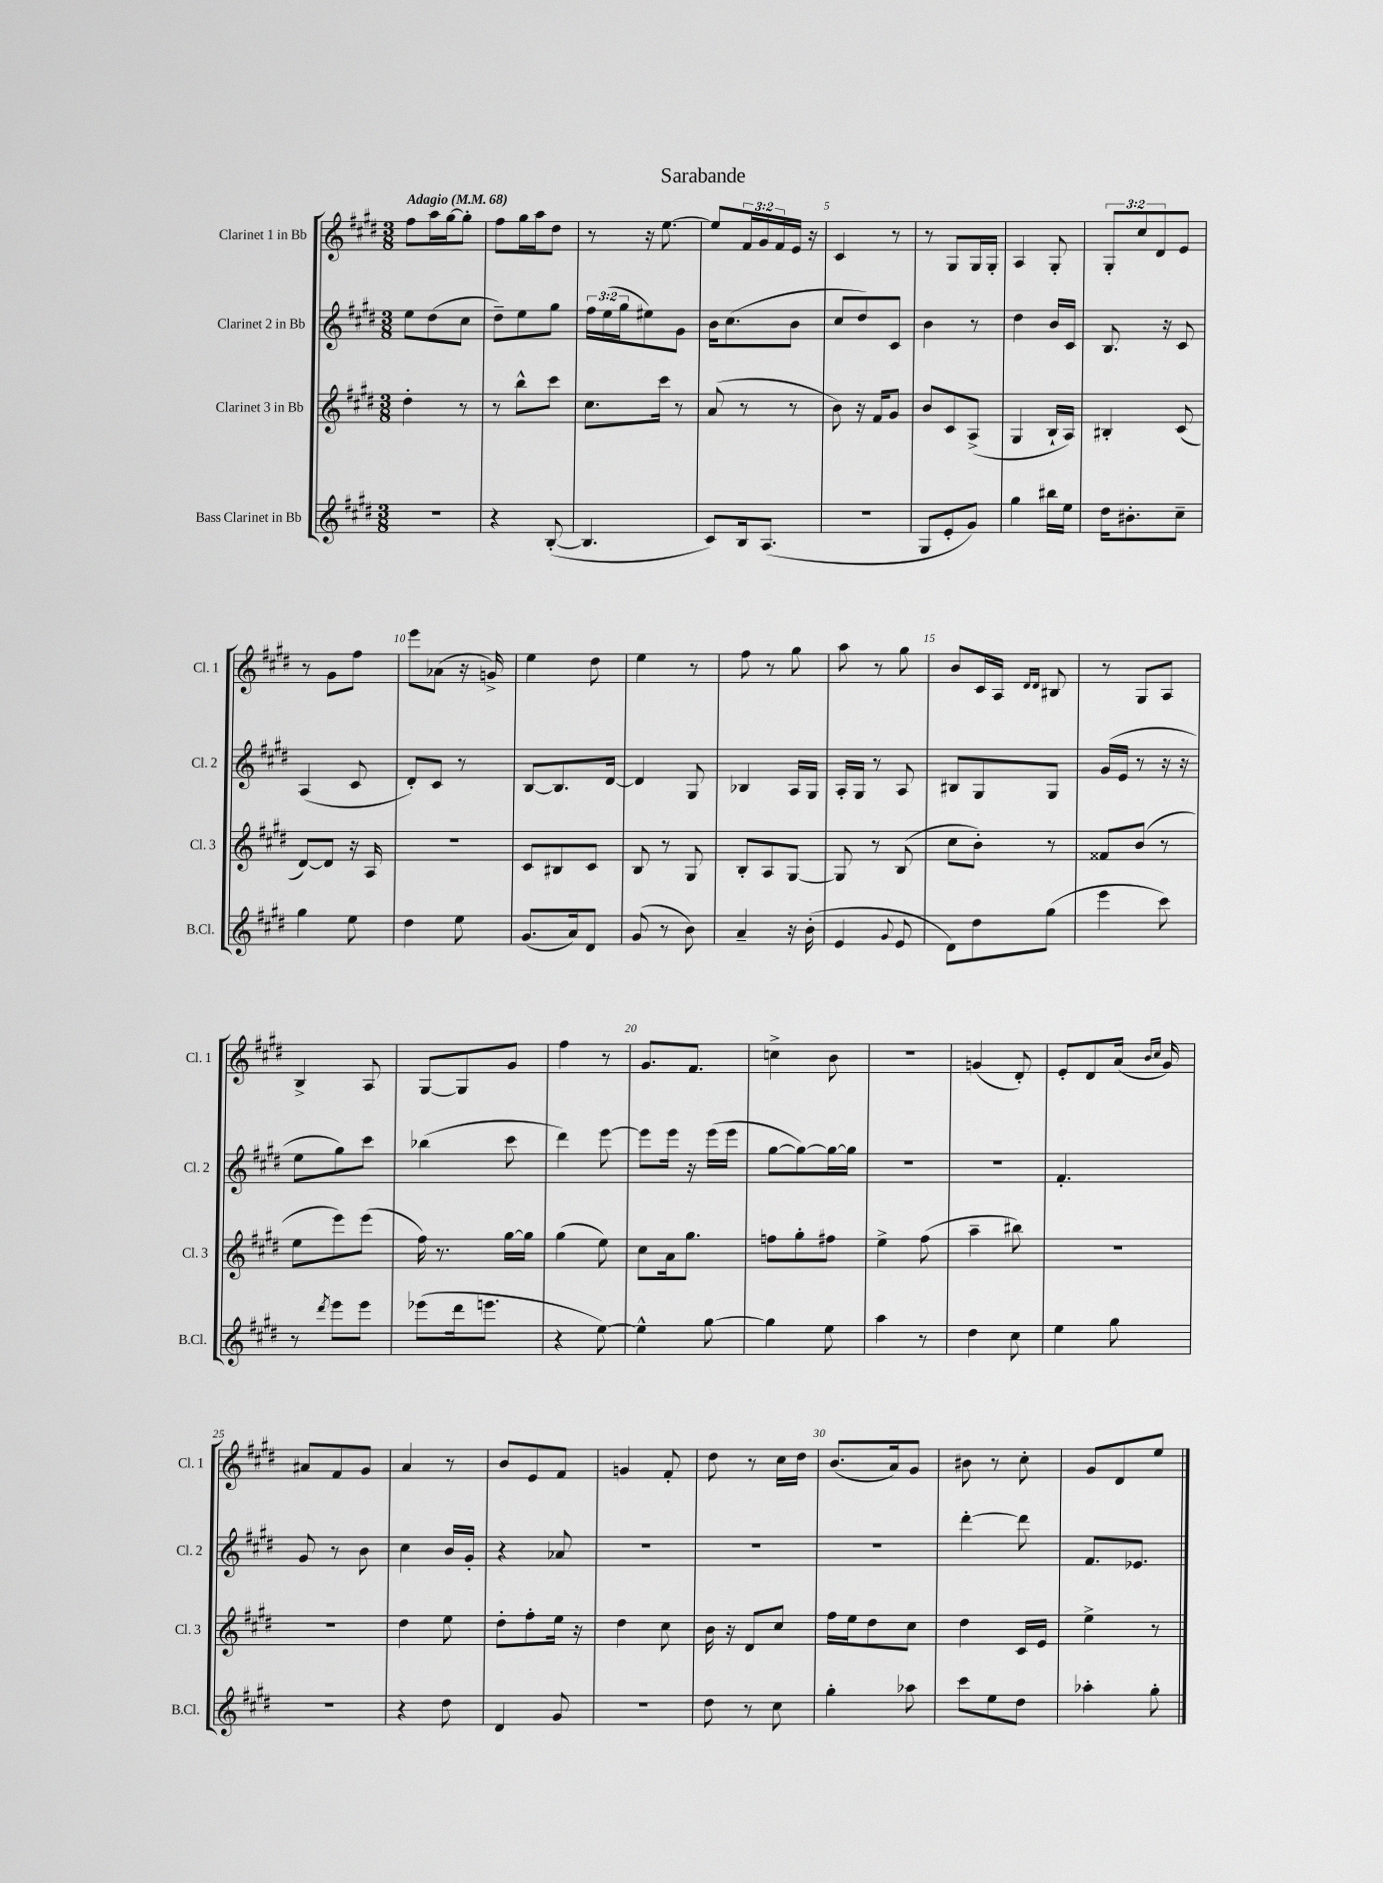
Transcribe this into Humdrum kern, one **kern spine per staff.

**kern	**kern	**kern	**kern
*staff4	*staff3	*staff2	*staff1
*clefG2	*clefG2	*clefG2	*clefG2
*k[f#c#g#d#]	*k[f#c#g#d#]	*k[f#c#g#d#]	*k[f#c#g#d#]
*M3/8	*M3/8	*M3/8	*M3/8
*MM68	*MM68	*MM68	*MM68
4.r	4dd#'\	8ee\L	8ff#\L
.	.	(8dd#\	16aa\L
.	.	.	[16gg#\J
.	8r	8cc#\J	8gg#'\]J
=	=	=	=
4r	8r	8dd#~\L)	8ff#\L
.	8bb^^\L	8ee\	16gg#\L
.	.	.	16aa\J
([8B'/	8ccc#\J	8gg#\J	8dd#\J
=	=	=	=
4.B/]	8.cc#\L	24ff#\LL	8r
.	.	(24ee\	.
.	.	24gg#\J	.
.	.	8ee#\)	16r
.	16ccc#\Jk	.	[8.ee\
.	8r	8g#\J	.
=	=	=	=
8c#/L)	(8a/	16b\LK	8ee/]L
.	.	(8.cc#\	.
16B/k	8r	.	24f#/L
.	.	.	24g#/
(8.A/J	.	.	.
.	.	.	24f#/
.	8r	8b\J	16e/JJ
.	.	.	16r
=	=	=	=
4.r	8b\)	8cc#/L	4c#/
.	16r	8dd#/)	.
.	16f#/LK	.	.
.	8g#/J	8c#/J	8r
=	=	=	=
8G#/L	8b/L	4b\	8r
8e'/	8c#/	.	8G#/L
8g#/J)	(8A^/J	8r	16G#/L
.	.	.	16G#'/JJ
=	=	=	=
4gg#\	4G#/	4dd#\	4A/
16bb#\LL	16B`/LL	16b/LL	8G#'/
16ee\JJ	16A/JJ)	16c#/JJ	.
=	=	=	=
16dd#\LK	4B#'/	8.B/	12G#'/L
8.b#'\	.	.	.
.	.	.	12cc#/
.	.	.	12d#/
.	.	16r	.
8cc#~\J	(8c#/	8c#/	8e/J
=	=	=	=
4gg#\	[8d#/L)	(4A/	8r
.	8d#/]J	.	8g#\L
8ee\	16r	8c#/	8ff#\J
.	16A/	.	.
=	=	=	=
4dd#\	4.r	8d#'/L)	8eee\L
.	.	8c#/J	(8a-\J
8ee\	.	8r	16r
.	.	.	16g^/)
=	=	=	=
(8.g#/L	8c#/L	[8B/L	4ee\
.	8B#/	8.B/]	.
16a/k)	.	.	.
8d#/J	8c#/J	.	8dd#\
.	.	[16d#/Jk	.
=	=	=	=
(8g#/	8B/	4d#/]	4ee\
8r	8r	.	.
8b\)	8G#/	8G#/	8r
=	=	=	=
4a~/	8B'/L	4B-/	8ff#\
.	8A/	.	8r
16r	[8G#/J	16A/LL	8gg#\
(16b'\	.	16G#/JJ	.
=	=	=	=
4e/	8G#/]	16A'/LL	8aa\
.	.	16G#/JJ	.
.	8r	8r	8r
8qqg#/	.	.	.
8e/	(8B/	8A/	8gg#\
=	=	=	=
8d#\L)	8cc#\L	8B#/L	8b/L
8dd#\	8b'\J)	8G#/	16c#/L
.	.	.	16A/JJ
.	.	.	16qqd#/LL
.	.	.	16qqd#/JJ
(8gg#\J	8r	8G#/J	8B#/
=	=	=	=
4eee\	8f##/L	(16g#/LL	8r
.	.	16e/JJ	.
.	(8b/J	8r	8G#/L
8ccc#\)	8r	16r	8A/J
.	.	16r	.
=	=	=	=
8r	8ee\L	8ee\L	4B^/
8qddd#/	.	.	.
8eee\L	8eee\)	8gg#\)	.
8eee\J	(8eee\J	8ccc#\J	8A/
=	=	=	=
(8eee-\L	16ff#\)	(4bb-\	[8G#/L
.	8.r	.	.
16ddd#\k	.	.	8G#/]
8.eee\J	.	.	.
.	[16gg#\LL	8ccc#\	8g#/J
.	16gg#\]JJ	.	.
=	=	=	=
4r	(4gg#\	4ddd#\)	4ff#\
[8ee\)	8ee\)	[8eee\	8r
=	=	=	=
4ee^^\]	8cc#\L	8eee\]L	8.g#/L
.	16a\k	16eee\Jk	.
.	8.gg#\J	16r	8.f#/J
[8gg#\	.	(16eee\LL	.
.	.	16eee\JJ	.
=	=	=	=
4gg#\]	8ff\L	[8gg#\L	4cc^\
.	8gg#'\	8gg#\_)	.
8ee\	8ff#\J	16gg#\_L	8b\
.	.	16gg#\]JJ	.
=	=	=	=
4aa\	4ee^\	4.r	4.r
8r	(8ff#\	.	.
=	=	=	=
4dd#\	4aa~\	4.r	(4g/
8cc#\	8bb#\)	.	8d#'/)
=	=	=	=
4ee\	4.r	4.f#'/	8e'/L
.	.	.	8d#/
8gg#\	.	.	(16a/Jk
.	.	.	16qqb/LL
.	.	.	16qqcc#/JJ
.	.	.	16g#/)
=	=	=	=
4.r	4.r	8g#/	8a#/L
.	.	8r	8f#/
.	.	8b\	8g#/J
=	=	=	=
4r	4dd#\	4cc#\	4a/
8dd#\	8ee\	16b/LL	8r
.	.	16g#'/JJ	.
=	=	=	=
4d#/	8dd#'\L	4r	8b/L
.	8ff#'\	.	8e/
8g#/	16ee\Jk	8a-/	8f#/J
.	16r	.	.
=	=	=	=
4.r	4dd#\	4.r	4g/
.	8cc#\	.	8f#'/
=	=	=	=
8dd#\	16b\	4.r	8dd#\
.	16r	.	.
8r	8d#/L	.	8r
8cc#\	8cc#/J	.	16cc#\LL
.	.	.	16dd#\JJ
=	=	=	=
4gg#'\	16ff#\LL	4.r	(8.b/L
.	16ee\J	.	.
.	8dd#\	.	.
.	.	.	16a/k)
8aa-\	8cc#\J	.	8g#/J
=	=	=	=
8ccc#\L	4dd#\	[4ddd#'\	8b#\
8ee\	.	.	8r
8dd#\J	16c#/LL	8ddd#\]	8cc#'\
.	16e/JJ	.	.
=	=	=	=
4aa-'\	4ee^\	8.f#/L	8g#/L
.	.	.	8d#/
.	.	8.e-/J	.
8gg#'\	8r	.	8ee/J
==	==	==	==
*-	*-	*-	*-
